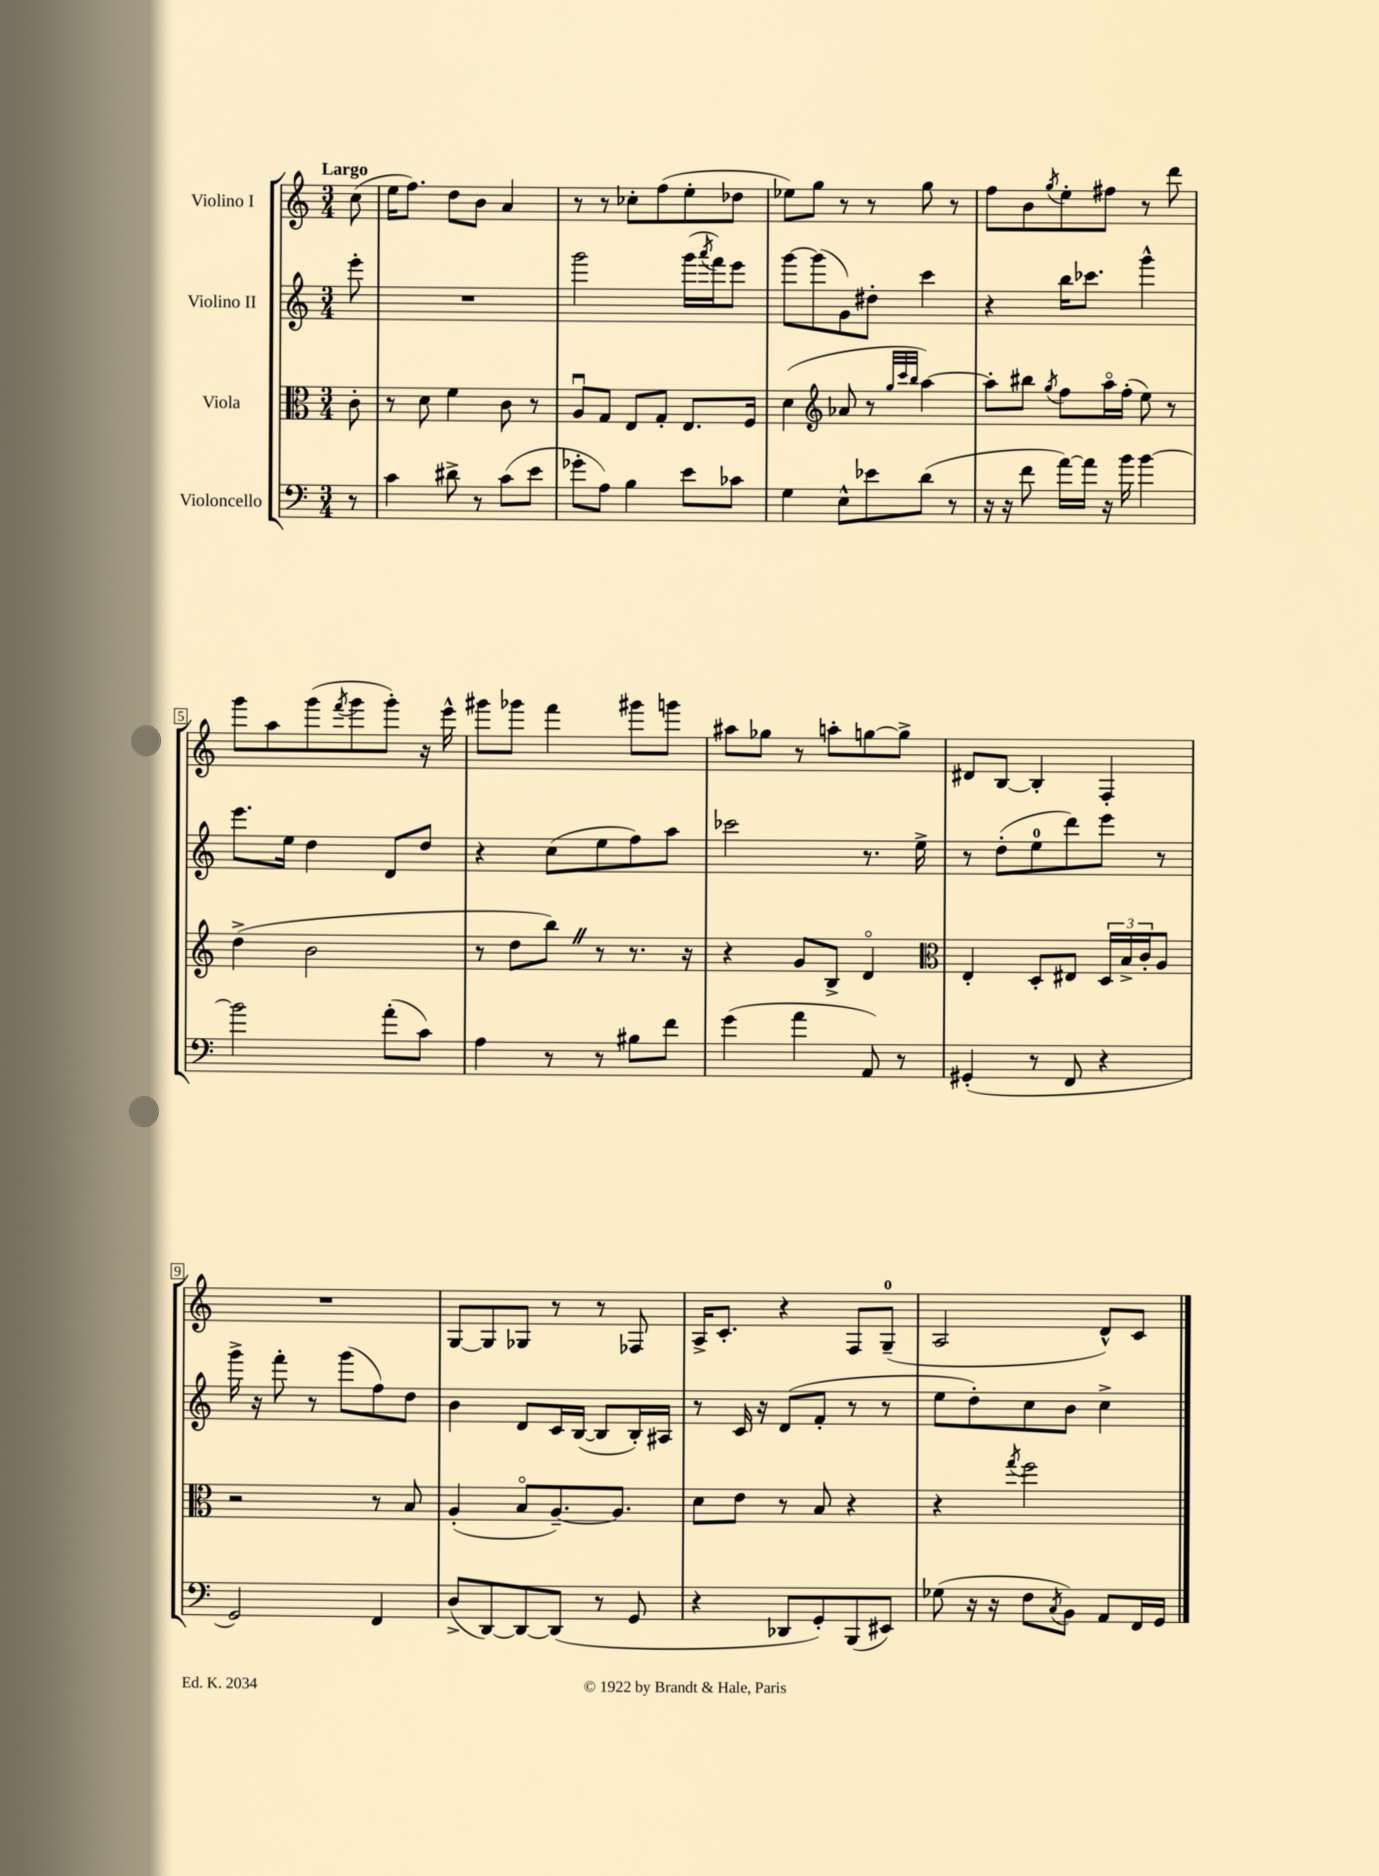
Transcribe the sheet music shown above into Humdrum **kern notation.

**kern	**kern	**kern	**kern
*staff4	*staff3	*staff2	*staff1
*clefF4	*clefC3	*clefG2	*clefG2
*k[]	*k[]	*k[]	*k[]
*M3/4	*M3/4	*M3/4	*M3/4
8r	8c'	8eee'	(8cc
=	=	=	=
4c	8r	2.r	16ee
.	.	.	8.ff)
.	8d	.	.
8d#^	4f	.	8dd
8r	.	.	8b
(8c	8c	.	4a
8e	8r	.	.
=	=	=	=
8g-'	8Au	2ggg	8r
8A)	8G	.	8r
4B	8E	.	8cc-'
.	8G'	.	(8ff
8e	8.E	(16ggg	8ee'
.	.	8qaaa	.
.	.	16fff)	.
8c-	.	8eee	8dd-
.	16F	.	.
=	=	=	=
4G	(4d	[8ggg	8ee-)
.	.	(8ggg]	8gg
*	*clefG2	*	*
8E^^	8a-	8g)	8r
8e-	8r	8dd#'	8r
.	32qqgg	.	.
.	32qqccc	.	.
.	32qqbb	.	.
(8d	[4aa)	4ccc	8gg
8r	.	.	8r
=	=	=	=
16r	8aa']	4r	8ff
16r	.	.	.
8f	8bb#	.	8b
.	8qgg	.	8qgg
[16a)	8ff	16bb	8ee'
16a]	.	8.ccc-	.
16r	16aao	.	8ff#
16b	(16ff'	.	.
[4b	8ee)	4ggg^^	8r
.	8r	.	8ddd
=	=	=	=
2b]	(4dd^	8.eee	8ggg
.	.	.	8aa
.	.	16ee	.
.	2b	4dd	(8ggg
.	.	.	8qfff
.	.	.	8ggg
(8a'	.	8d	8ggg')
8c)	.	8dd	16r
.	.	.	16eee^^
=	=	=	=
4A	8r	4r	8ggg#
.	8dd	.	8ggg-
8r	8bb)	(8cc	4fff
8r	8r	8ee	.
8B#	8.r	8ff)	8ggg#
8f	.	8aa	8ggg
.	16r	.	.
=	=	=	=
(4g	4r	2ccc-	8aa#
.	.	.	8gg-
4a	8g	.	8r
.	8B^	.	8aa'
8AA)	4do	8.r	[8gg
8r	.	.	8gg^]
.	.	16ee^	.
=	=	=	=
*	*clefC3	*	*
(4GG#'	4E'	8r	8d#
.	.	(8dd'	[8B
8r	8D'	8ee	4B']
8FF	8E#	8ddd)	.
4r	24D	8eee	4F'
.	24B^	.	.
.	24c'	.	.
.	8A	8r	.
=	=	=	=
2GG)	2r	16ggg^	2.r
.	.	16r	.
.	.	8fff'	.
.	.	8r	.
.	.	(8ggg	.
4FF	8r	8ff)	.
.	8B	8dd	.
=	=	=	=
(8D^	(4A'	4b	[8G
[8DD)	.	.	8G]
8DD_	8Bo	8d	8G-
(8DD]	[8.A~)	16c	8r
.	.	([16B	.
8r	.	8B]	8r
.	8.A]	.	.
8GG	.	16B')	8F-
.	.	16A#	.
=	=	=	=
4r	8d	8r	16A^
.	.	.	8.c'
.	8e	16c	.
.	.	16r	.
8DD-	8r	(8d	4r
8GG')	8B	8f'	.
(8BBB	4r	8r	8F
8EE#)	.	8r	(8G~
=	=	=	=
(8G-	4r	8ee	2A
16r	.	8dd')	.
16r	.	.	.
.	8qgg	.	.
8F	2ff	8cc	.
8qC	.	.	.
8BB)	.	8b	.
8AA	.	4cc^	8d^^)
16FF	.	.	8c
16GG	.	.	.
==	==	==	==
*-	*-	*-	*-
